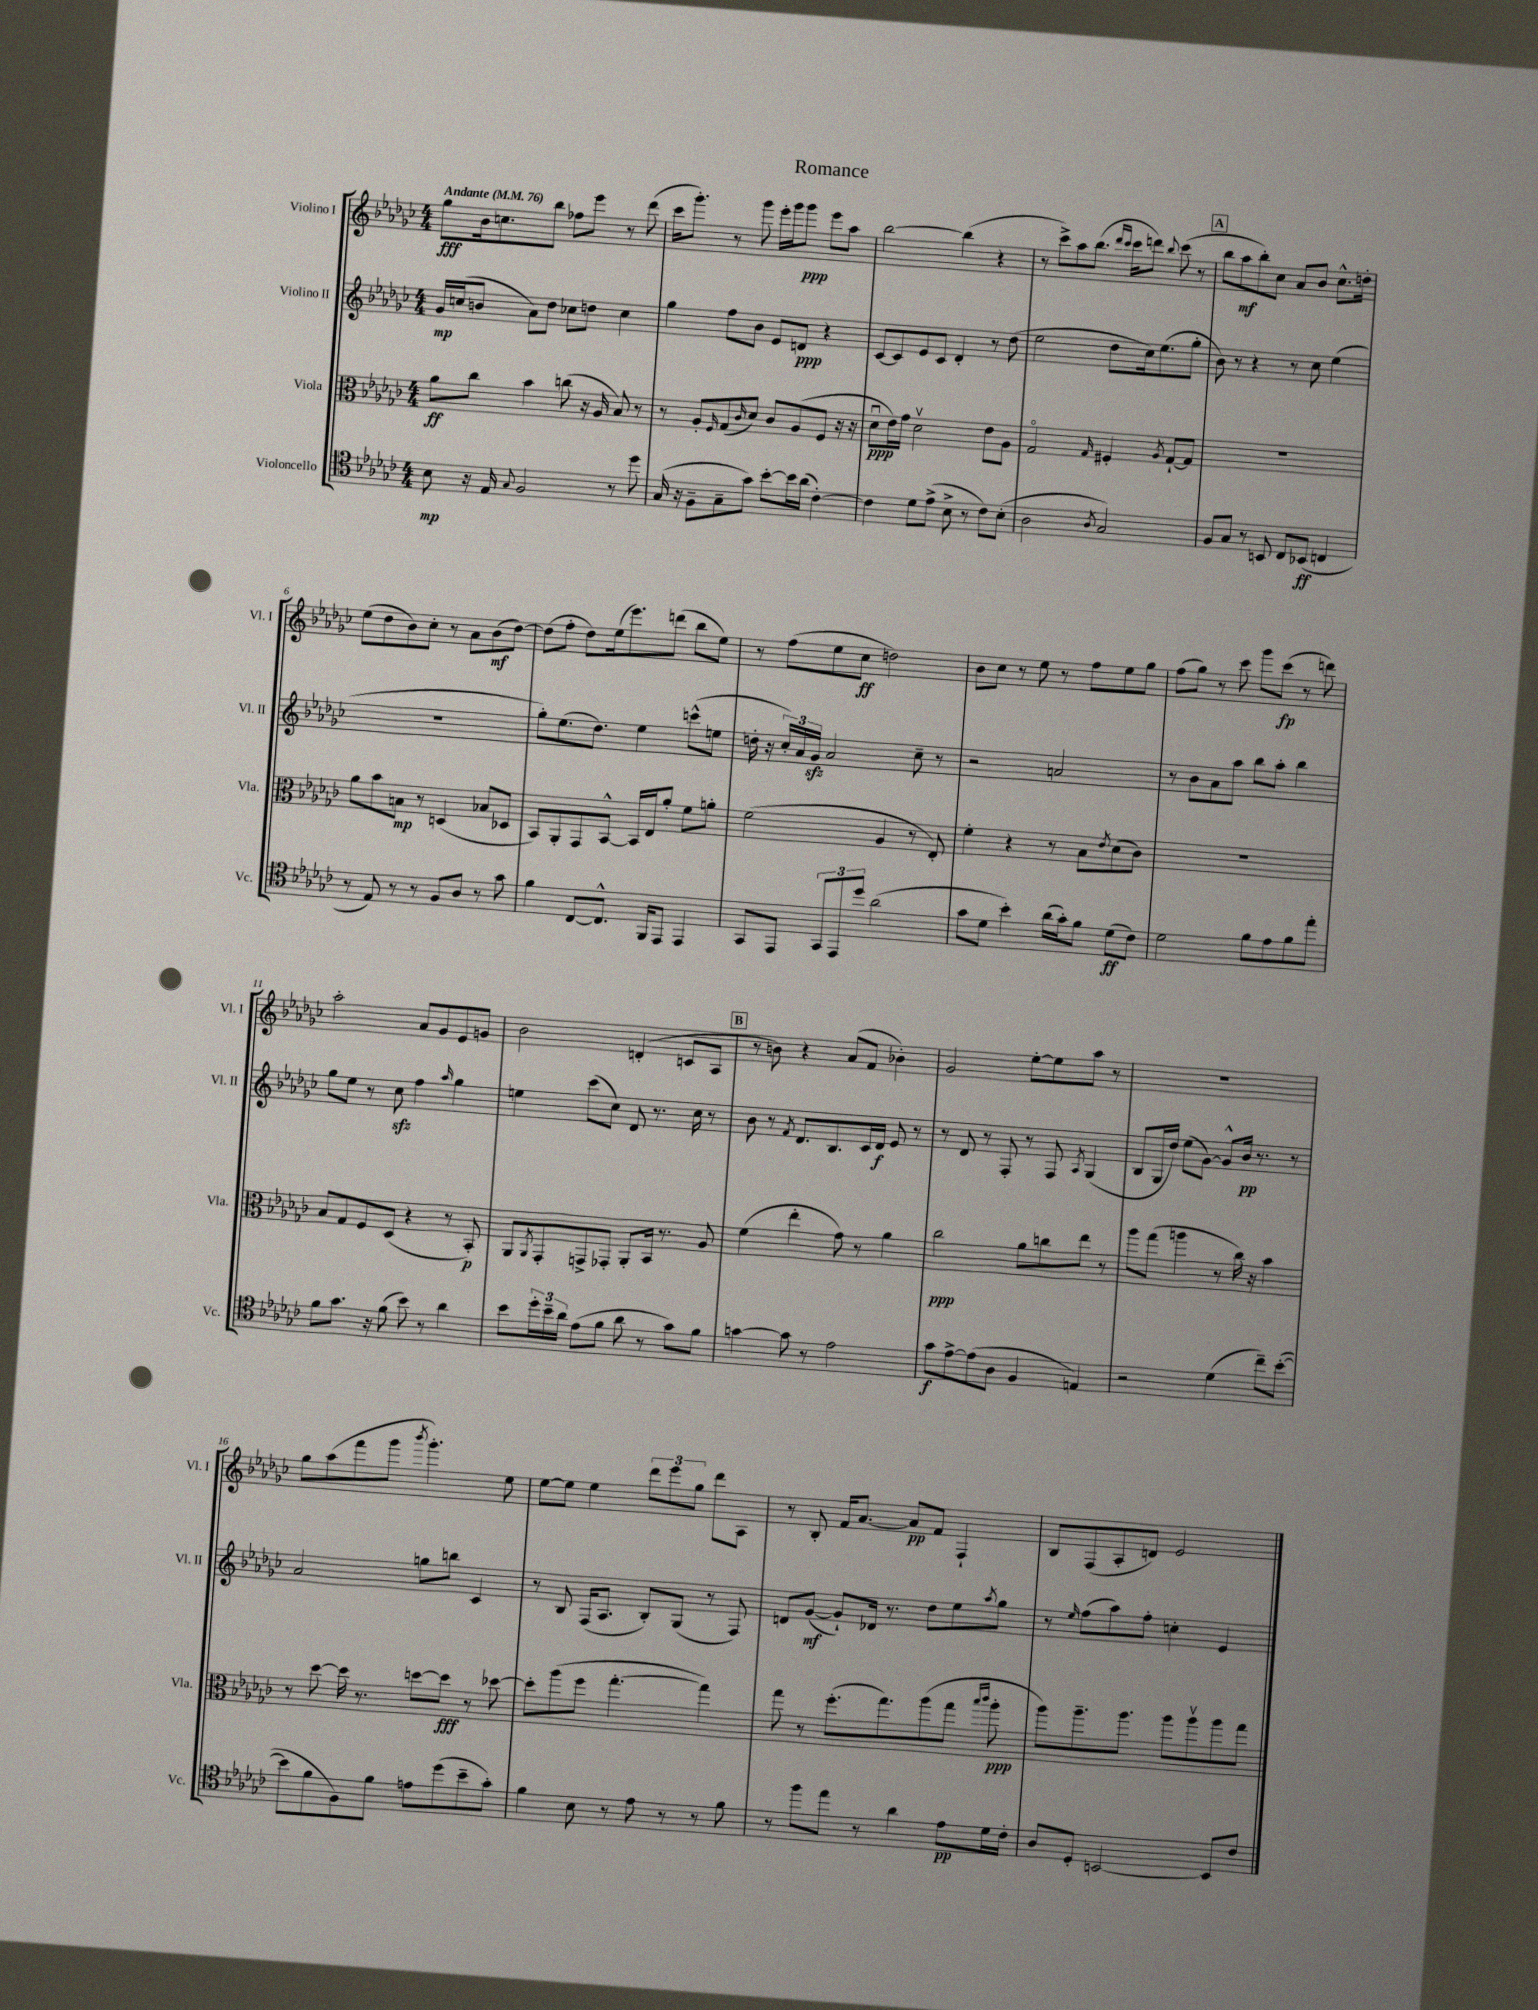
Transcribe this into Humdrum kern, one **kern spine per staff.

**kern	**dynam	**kern	**dynam	**kern	**dynam	**kern	**dynam
*part4	*part4	*part3	*part3	*part2	*part2	*part1	*part1
*staff4	*staff4	*staff3	*staff3	*staff2	*staff2	*staff1	*staff1
*I"Violoncello	*	*I"Viola	*	*I"Violino II	*	*I"Violino I	*
*I'Vc.	*	*I'Vla.	*	*I'Vl. II	*	*I'Vl. I	*
*clefC4	*	*clefC3	*	*clefG2	*	*clefG2	*
*k[b-e-a-d-g-c-]	*	*k[b-e-a-d-g-c-]	*	*k[b-e-a-d-g-c-]	*	*k[b-e-a-d-g-c-]	*
*M4/4	*	*M4/4	*	*M4/4	*	*M4/4	*
*MM76	*	*MM76	*	*MM76	*	*MM76	*
=1	=1	=1	=1	=1	=1	=1	=1
!	!	!	!	!	!	!LO:TX:a:B:t=Andante	!
8B-\	mp	8a-\L	ff	16g-/LL	mp	8gg-\L	fff
.	.	.	.	(16ccn/J	.	.	.
16r	.	8cc-\J	.	8bn/J	.	16b-\k	.
16E-/	.	.	.	.	.	8.ccn\	.
8qqG-/	.	.	.	.	.	.	.
2F/	.	4b-\	.	8a-\L)	.	.	.
.	.	.	.	8dd-\J	.	8bb-\J	.
.	.	(8ccn\	.	8cc-X\L	.	8ff-X\L	.
.	.	16r	.	8ddn\J	.	8eee-\J	.
.	.	16A-/	.	.	.	.	.
8r	.	8B-/)	.	4cc-\	.	8r	.
8dd-\	.	8r	.	.	.	(8ddd-\	.
=2	=2	=2	=2	=2	=2	=2	=2
(16G-/	.	8r	.	4gg-\	.	16ccc-\KL	.
16r	.	.	.	.	.	8.ggg-'\J)	.
8F~\L	.	8A-'/L	.	.	.	.	.
.	.	16qqF/	.	.	.	.	.
8G-~\	.	(8G-/	.	8ff\L	.	8r	.
.	.	16qqc-/	.	.	.	.	.
8g-\J)	.	8d-/J)	.	8b-\J	.	8ggg-\	.
[8b-'\L	.	8c-/L	.	8e-/L	.	16eee-'\LL	.
.	.	.	.	.	.	16ggg-\J	.
16b-\L]	.	(8A-/	.	8dn/J	ppp	8ggg-\J	ppp
(16a-\JJ	.	.	.	.	.	.	.
[4c-'\)	.	8F/J	.	4r	.	8eee-\L	.
.	.	16r	.	.	.	8aa-\J	.
.	.	16r	.	.	.	.	.
=3	=3	=3	=3	=3	=3	=3	=3
4c-\]	.	8d-u\L	ppp	[8c-/L	.	[2bb-\	.
.	.	16e-\L)	.	8c-/]	.	.	.
.	.	16g-\JJ	.	.	.	.	.
8d-\L	.	2d-v\	.	8e-/	.	.	.
(8e-^\J	.	.	.	8c-/J	.	.	.
8B-^\	.	.	.	4d-'/	.	(4bb-\]	.
8r	.	.	.	.	.	.	.
8c-\L)	.	8e-\L	.	8r	.	4r	.
(8B-'\J	.	8A-\J	.	(8dd-\	.	.	.
=4	=4	=4	=4	=4	=4	=4	=4
2A-\	.	2G-/	.	2ee-\	.	8r	.
.	.	.	.	.	.	8ccc-^\L)	.
.	.	.	.	.	.	8aa-\	.
.	.	.	.	.	.	(8.bb-\J	.
8qA-/	.	16qqG-/	.	.	.	.	.
2G-/)	.	4F#X'/	.	8dd-\L	.	.	.
.	.	.	.	.	.	16qqddd-/LL	.
.	.	.	.	.	.	16qqccc-/JJ	.
.	.	.	.	.	.	16ccc-\KL	.
.	.	.	.	16cc-\k)	.	8dddn\J)	.
.	.	.	.	(8.ee-\	.	.	.
.	.	8qA-/	.	.	.	8qqbb-/	.
.	.	[8G-`/L	.	.	.	(8ccc-\	.
.	.	8G-/J]	.	8gg-'\J	.	8r	.
!!LO:REH:place=s1:t=A
=5	=5	=5	=5	=5	=5	=5	=5
8F/L	.	1r	.	8b-\)	.	8bb-\L	.
8G-/J	.	.	.	8r	.	8aa-\	mf
8r	.	.	.	4r	.	8bb-'\)	.
8BBn/	.	.	.	.	.	8cc-\J	.
8C-/L	.	.	.	8r	.	8a-/L	.
(8BB-X/J	ff	.	.	8cc-\	.	8b-/J	.
4Cn/	.	.	.	(4ee-\	.	8.cc-^^\L	.
.	.	.	.	.	.	16ddn'\Jk	.
!!LO:LB:g=z
=6	=6	=6	=6	=6	=6	=6	=6
8r	.	8a-\L	.	1r	.	(8ee-\L	.
8E-/)	.	8b-\	.	.	.	8dd-\	.
8r	.	8Bn\J	mp	.	.	8b-\)	.
8r	.	8r	.	.	.	8cc-'\J	.
8F/L	.	(4Dn/	.	.	.	8r	.
8A-/J	.	.	.	.	.	8a-\L	.
8r	.	8B-X/L	.	.	.	(8b-\	mf
8g-\	.	8D-X/J	.	.	.	[8dd-\J)	.
=7	=7	=7	=7	=7	=7	=7	=7
4f\	.	8BB-/L)	.	8gg-'\L)	.	(8dd-\L]	.
.	.	8AA-'/	.	(8.ee-\	.	8ff'\J	.
[8C-/L	.	8GG-/	.	.	.	8dd-\L)	.
.	.	.	.	8.dd-\J)	.	.	.
8.C-^^/J]	.	[8BB-^^/J	.	.	.	(16ee-\k	.
.	.	.	.	.	.	8.eee-\)	.
.	.	16BB-/LL]	.	4ee-\	.	.	.
16FF/KL	.	16E-/J	.	.	.	.	.
8EE-/J	.	8a-'/J	.	.	.	(8dddn\J	.
4EE-/	.	8f\L	.	(8cccn^^\L	.	8bb-\L	.
.	.	8an'\J	.	8een\J	.	8ee-\J)	.
=8	=8	=8	=8	=8	=8	=8	=8
8GG-/L	.	(2f\	.	16ddn'\	.	8r	.
.	.	.	.	16r	.	.	.
8EE-/J	.	.	.	24cc-'/LL)	.	(8ff\L	.
.	.	.	.	24a-/	.	.	.
.	.	.	.	24g-zz/JJ	.	.	.
12GG-/L	.	.	.	2a-/	.	8ee-\	.
12EE-/	.	.	.	.	.	.	.
.	.	.	.	.	.	8cc-\J	ff
12dd-/J	.	.	.	.	.	.	.
(2a-\	.	4A-/	.	.	.	2ddn\)	.
.	.	8r	.	8cc-~\	.	.	.
.	.	8E-'/)	.	8r	.	.	.
=9	=9	=9	=9	=9	=9	=9	=9
8g-\L	.	4f'\	.	2r	.	8b-\L	.
8d-\J	.	.	.	.	.	8cc-\J	.
4b-'\)	.	4r	.	.	.	8r	.
.	.	.	.	.	.	8ee-\	.
(16a-\LL	.	8r	.	2an/	.	8r	.
16g-'\J)	.	.	.	.	.	.	.
8f\J	.	8B-\L	.	.	.	8ff\L	.
.	.	8qe-/	.	.	.	.	.
(8d-\L	ff	(8d-\	.	.	.	8ee-\	.
8c-\J)	.	8c-\J)	.	.	.	8gg-\J	.
=10	=10	=10	=10	=10	=10	=10	=10
2d-\	.	1r	.	8r	.	(8ff\L	.
.	.	.	.	8b-\L	.	8gg-\J)	.
.	.	.	.	8a-\	.	8r	.
.	.	.	.	8aa-\J	.	8ccc-\	.
8f\L	.	.	.	8bb-\L	.	8ggg-\L	.
8e-\	.	.	.	8aa-'\J	.	(8ccc-\J	fp
8f\	.	.	.	4bb-\	.	8r	.
8ee-'\J	.	.	.	.	.	8dddn\)	.
!!LO:LB:g=z
=11	=11	=11	=11	=11	=11	=11	=11
8f\L	.	8B-/L	.	8gg-\L	.	2aa-'\	.
8.g-\J	.	8G-/	.	8ee-\J	.	.	.
.	.	8F/	.	8r	.	.	.
16r	.	.	.	.	.	.	.
(8f\	.	(8D-/J	.	8cc-zz\	.	.	.
8b-\)	.	4r	.	4ff\	.	8a-/L	.
8r	.	.	.	.	.	8g-/	.
.	.	.	.	16qqaa-/	.	.	.
4a-\	.	8r	.	4gg-\	.	8e-/	.
.	.	8BB-'/)	p	.	.	8gn/J	.
=12	=12	=12	=12	=12	=12	=12	=12
8b-\L	.	8AA-/L	.	4een\	.	2b-\	.
.	.	8qAA-/	.	.	.	.	.
24dd-'\L	.	8GG-'/	.	.	.	.	.
24b-~\	.	.	.	.	.	.	.
24a-\JJ	.	.	.	.	.	.	.
(8e-\L	.	8GGn^/	.	(8ccc-\L	.	.	.
8f\J	.	8GG-X'/J	.	8cc-\J)	.	.	.
8a-\	.	8AA-'/L	.	8d-/	.	(4dn'/	.
8r	.	16BB-/Jk	.	8.r	.	.	.
.	.	8.r	.	.	.	.	.
8g-\L)	.	.	.	.	.	8cn/L	.
.	.	.	.	16cc-\	.	.	.
8f\J	.	8A-/	.	8r	.	8A-/J	.
!!LO:REH:place=s1:t=B
=13	=13	=13	=13	=13	=13	=13	=13
[4gn\	.	(4f\	.	8b-\	.	8r	.
.	.	.	.	8r	.	8bn\)	.
.	.	.	.	8qf/	.	.	.
8g\]	.	4ee-'\	.	8.d-/L	.	4r	.
8r	.	.	.	.	.	.	.
.	.	.	.	8.B-/	.	.	.
2e-\	.	8g-\)	.	.	.	(8a-/L	.
.	.	8r	.	16c-/L	.	8f/J	.
.	.	.	.	16d-/JJ	f	.	.
.	.	4a-\	.	8e-/	.	4b-X'\)	.
.	.	.	.	8r	.	.	.
=14	=14	=14	=14	=14	=14	=14	=14
8g-\L	f	2cc-\	ppp	8r	.	2g-/	.
[8e-^\	.	.	.	8d-/	.	.	.
(8e-\]	.	.	.	8r	.	.	.
8A-\J	.	.	.	8F'/	.	.	.
4F/	.	8a-\L	.	8r	.	[8ee-'\L	.
.	.	8ccn\	.	8F/	.	8ee-\]	.
.	.	.	.	8qA-/	.	.	.
4En/)	.	8ee-\J	.	(4G-/	.	8aa-\J	.
.	.	8r	.	.	.	8r	.
=15	=15	=15	=15	=15	=15	=15	=15
2r	.	8aa-\L	.	8B-/L	.	1r	.
.	.	(8gg-\J	.	16G-/L	.	.	.
.	.	.	.	16dd-/JJ)	.	.	.
.	.	4aan\	.	(8ee-\L	.	.	.
.	.	.	.	[8g-\J)	.	.	.
(4d-\	.	8r	.	8g-^^/L]	.	.	.
.	.	16cc-\)	.	16b-/Jk	pp	.	.
.	.	16r	.	8.r	.	.	.
8cc-~\L)	.	4b-\	.	.	.	.	.
([8b-'\J	.	.	.	8r	.	.	.
!!LO:LB:g=z
=16	=16	=16	=16	=16	=16	=16	=16
8b-\L]	.	8r	.	2a-/	.	8gg-\L	.
8f\	.	[8dd-\	.	.	.	(8aa-\	.
8F\)	.	16dd-\]	.	.	.	8fff\	.
.	.	8.r	.	.	.	.	.
8f\J	.	.	.	.	.	8ggg-\J	.
.	.	.	.	.	.	8qbbb-/	.
8en\L	.	[8ddn\L	.	8ggn\L	.	4.ggg-'\)	.
(8dd-\	.	8dd\J]	fff	8bbn\J	.	.	.
8b-~\	.	8r	.	4c-/	.	.	.
8g-'\J)	.	[8dd-X\	.	.	.	8ee-\	.
=17	=17	=17	=17	=17	=17	=17	=17
4f\	.	8dd-'\L]	.	8r	.	[8ee-\L	.
.	.	(8aa-\	.	8B-/	.	8ee-\J]	.
8B-\	.	8ff\J	.	(16F/KL	.	4ee-\	.
.	.	.	.	8.A-/J	.	.	.
8r	.	[4.gg-'\	.	.	.	.	.
8e-\	.	.	.	8B-'/L)	.	12ddd-\L	.
.	.	.	.	.	.	12eee-\	.
8r	.	.	.	(8G-/J	.	.	.
.	.	.	.	.	.	12gg-\J	.
8r	.	4gg-\])	.	8r	.	8ddd-\L	.
8f\	.	.	.	8F/)	.	8A-\J	.
=18	=18	=18	=18	=18	=18	=18	=18
8r	.	8gg-\	.	8dn/L	.	8r	.
8ff\L	.	8r	.	([8g-/J	mf	8B-'/	.
8ee-\J	.	(8.ff'\L	.	8g-`/L])	.	16f/KL	.
.	.	.	.	.	.	[8.a-/J	.
8r	.	.	.	16d-X/Jk	.	.	.
.	.	8.gg-\)	.	8.r	.	.	.
4a-\	.	.	.	.	.	8a-/L]	pp
.	.	(8aa-\	.	8dd-\L	.	8f/J	.
8e-\L	pp	8gg-\J	.	8ee-\	.	4F`/	.
.	.	16qqbb-/LL	.	.	.	.	.
.	.	16qqccc-/JJ	.	8qaa-/	.	.	.
16d-\L	.	8aa-'\	ppp	8gg-\J	.	.	.
16c-'\JJ	.	.	.	.	.	.	.
=19	=19	=19	=19	=19	=19	=19	=19
8A-/L	.	8aa-\L)	.	8r	.	8B-/L	.
.	.	.	.	16qqee-/	.	.	.
8D-'/J	.	8.aa-~\	.	(8ff\L	.	(8F/	.
[2BBn/	.	.	.	8aa-\)	.	8A-'/	.
.	.	8.aa-\J	.	.	.	.	.
.	.	.	.	8ff'\J	.	8dn/J)	.
.	.	8aa-\L	.	4ccn'\	.	2e-/	.
.	.	8aa-v\	.	.	.	.	.
8BB/L]	.	8aa-\	.	4e-/	.	.	.
8c-/J	.	8gg-\J	.	.	.	.	.
==	==	==	==	==	==	==	==
*-	*-	*-	*-	*-	*-	*-	*-
